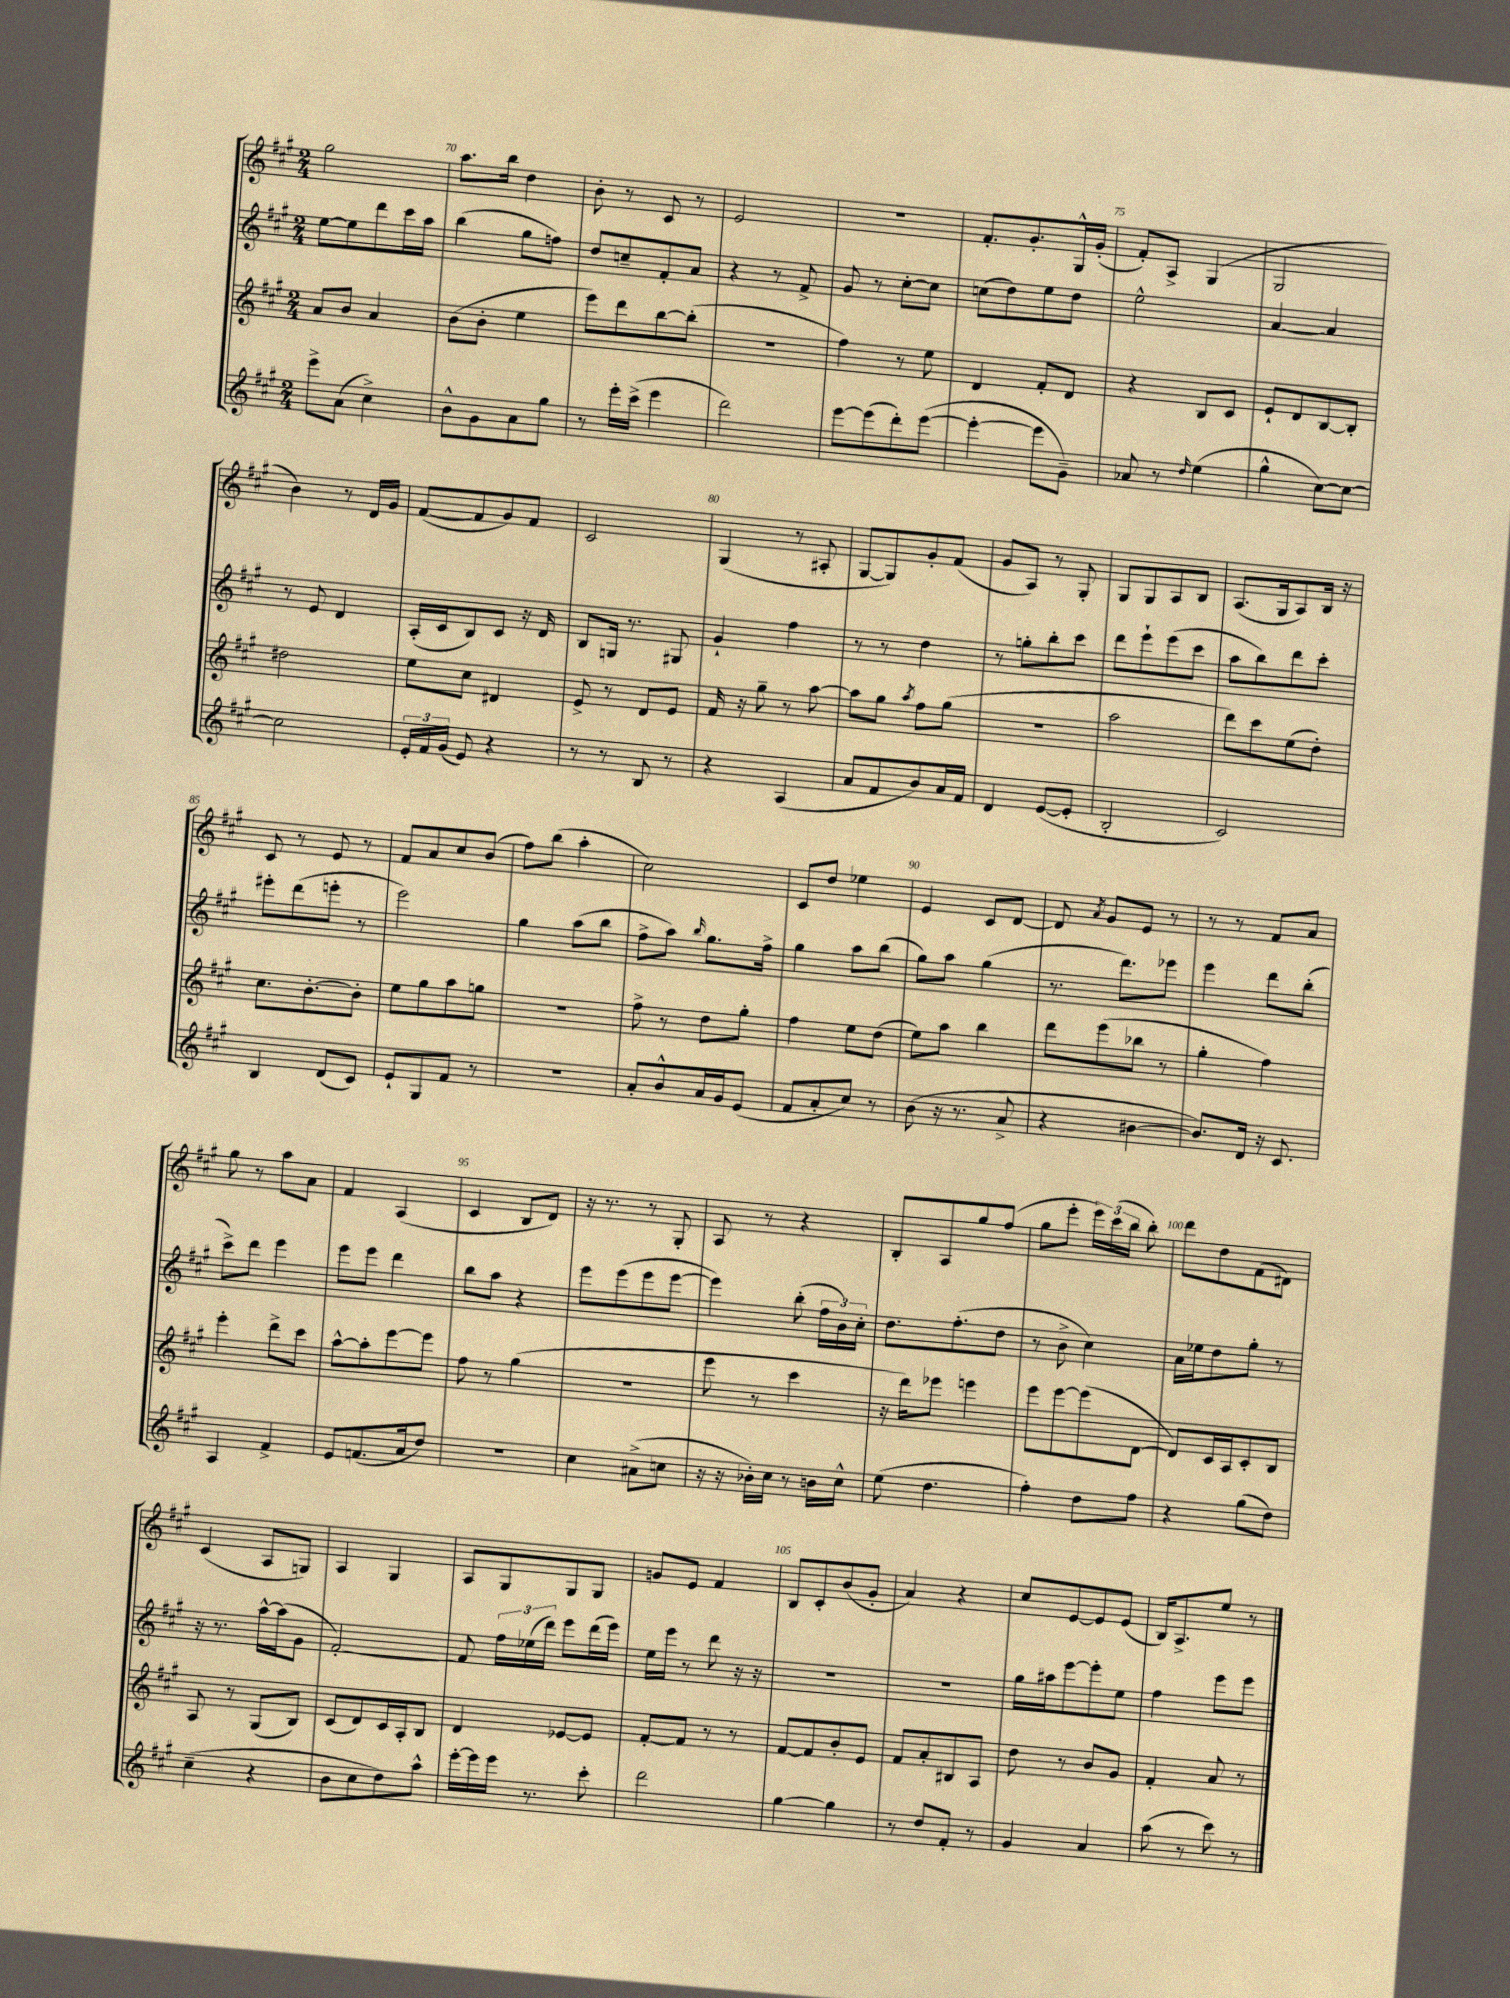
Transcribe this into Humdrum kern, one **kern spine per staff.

**kern	**kern	**kern	**kern
*staff4	*staff3	*staff2	*staff1
*clefG2	*clefG2	*clefG2	*clefG2
*k[f#c#g#]	*k[f#c#g#]	*k[f#c#g#]	*k[f#c#g#]
*M2/4	*M2/4	*M2/4	*M2/4
8eee^	8a	[8ee	2gg#
(8a	8b	8ee]	.
4cc#^)	4a	8ddd	.
.	.	16ccc#	.
.	.	16aa	.
=	=	=	=
8b^^	(8b	(4bb	8.aa
8g#	8b'	.	.
.	.	.	16bb
8a	4ee	8gg#	4dd
8gg#	.	8ff)	.
=	=	=	=
8r	8eee)	8dd	8b'
16eee'	8ddd	8cc~	8r
(16ccc#^	.	.	.
4eee	[8bb	8f#'	8c#
.	(8bb']	8a	8r
=	=	=	=
2ddd)	2r	4r	2e
.	.	8r	.
.	.	8f#^	.
=	=	=	=
[8eee	4ff#)	8g#	2r
(8eee]	.	8r	.
8ddd')	8r	[8cc#'	.
([8eee	8ee	8cc#]	.
=	=	=	=
4eee'_	4d	(8cc	8.f#'
.	.	8dd)	.
.	.	.	8.g#'
8eee]	8f#'	8ee	.
8g#~)	8d	8dd	16G#^^
.	.	.	(16g#'
=	=	=	=
8a-	4r	2ee^^	8f#')
8r	.	.	8A^
16qqdd	.	.	.
(4ee	8B	.	(4G#
.	8c#	.	.
=	=	=	=
4gg#^^	8e`	[4a	2G#
.	8d	.	.
[8cc#)	[8B	4a]	.
8cc#_	8B']	.	.
=	=	=	=
2cc#]	2dd#	8r	4b)
.	.	8e	.
.	.	4d	8r
.	.	.	16d
.	.	.	16g#
=	=	=	=
24e'	8ee	(16A'	([8f#
24f#	.	.	.
.	.	16c#	.
(24g#	.	.	.
8e)	8cc#	8B)	8f#]
4r	4d#	8c#	8g#)
.	.	16r	8f#
.	.	16d	.
=	=	=	=
8r	8e^	8B	2c#
8r	8r	16G	.
.	.	8.r	.
8B	8d	.	.
8r	8e	8G#	.
=	=	=	=
4r	16f#	4g#`	(4G#
.	16r	.	.
.	8gg#~	.	.
(4A	8r	4ff#	8r
.	[8aa	.	8A#'
=	=	=	=
8a	8aa]	8r	[8G#
8f#	8gg#	8r	8G#])
.	8qaa	.	.
8b)	8ff#	4dd	8g#'
16a	(8gg#	.	(8f#
16f#	.	.	.
=	=	=	=
4d	2r	8r	8g#
.	.	8gg'	8A)
([8e	.	8bb'	8r
8e']	.	8ccc#	8G#'
=	=	=	=
2B'	2aa	8ddd	8G#
.	.	8eee`	8G#
.	.	(8eee	8A
.	.	8ccc#	8B
=	=	=	=
2c#)	8ddd)	8aa	(8.A
.	8ccc#	8bb)	.
.	.	.	16G#
.	(8ee	8ddd	8A)
.	8dd')	8ccc#'	16B
.	.	.	16r
=	=	=	=
4B	8.cc#	8eee#'	8c#
.	.	(8ddd	8r
.	[8.b'	.	.
(8d	.	8eee'	8e
8c#)	8b']	8r	8r
=	=	=	=
8e`	8ee	2eee)	8f#
8G#	8gg#	.	8a
8f#	8aa	.	8cc#
8r	8gg	.	(8b
=	=	=	=
2r	2r	4gg#	8ff#)
.	.	.	(8bb
.	.	(8aa	4aa'
.	.	8bb	.
=	=	=	=
8a'	8ff#^	8ff#^	2cc#)
8b^^	8r	8aa)	.
.	.	16qqbb	.
16a	8dd	8.gg#	.
16g#	.	.	.
(8e	8gg#'	.	.
.	.	16ff#^	.
=	=	=	=
8f#	4ff#	4gg#	8c#
8a'	.	.	8dd
8cc#)	8ee	8aa	4ee-
8r	(8dd	(8bb	.
=	=	=	=
(8b	8ee)	8gg#)	4e
16r	8aa	8aa	.
8.r	.	.	.
.	4bb	(4gg#	8c#
8a^	.	.	[8d
=	=	=	=
4r	8ddd	8.r	8d]
.	.	.	8qa
.	(8eee	.	8g#
.	.	8.ddd)	.
[4b#	8bb-	.	8e
.	8r	8eee-	8r
=	=	=	=
8.b#])	4gg#'	4eee	8r
.	.	.	8r
16d	.	.	.
16r	4ff#)	8ddd	8f#
8.c#	.	.	.
.	.	(8bb'	8a
=	=	=	=
4A	4eee'	8ccc#^)	8gg#
.	.	8ddd	8r
4f#^	8ddd^	4eee	8aa
.	8ccc#	.	8a
=	=	=	=
8e	[8aa^^	8eee	4f#
(8.f	8aa']	8eee	.
.	[8eee	4ddd	(4A
16a	.	.	.
8dd)	8eee]	.	.
=	=	=	=
2r	8ff#	8bb	4c#
.	8r	8aa	.
.	(4gg#	4r	8B
.	.	.	8d)
=	=	=	=
4cc#	2r	8eee	16r
.	.	.	8.r
.	.	(8eee	.
(8a#^	.	8eee	8r
8cc	.	[8eee	8G#'
=	=	=	=
16r	8eee	4eee])	8A
16r	.	.	.
16b-')	8r	.	8r
16cc#	.	.	.
8r	4ccc#	(8bb'	4r
16b	.	24ff#	.
.	.	24b)	.
16cc#^^	.	.	.
.	.	24cc#'	.
=	=	=	=
(8ee	16r	8.dd	8B'
.	16ddd)	.	.
4.dd	8eee-	.	8A
.	.	(8.ff#'	.
.	4eee	.	8gg#
.	.	8dd	(8ff#
=	=	=	=
4ff#')	8eee	8r	8gg#
.	[8eee	8b^	8eee'
8dd	(8eee]	4cc#)	24eee)
.	.	.	(24ccc#
.	.	.	24bb
8ff#	[8d	.	8bb')
=	=	=	=
4r	8d])	16a	8ddd
.	.	16ee-	.
.	16c#	8dd	8dd
.	16A	.	.
(8gg#	8c#'	8gg#'	(8f#
8dd)	8B	8r	8d#)
=	=	=	=
(4cc#~	8A	16r	(4c#
.	.	8.r	.
.	8r	.	.
4r	(8G#	[16aa^^	8A
.	.	(16aa]	.
.	8B)	8g#	8G)
=	=	=	=
8b	(8c#	[2f#')	4A
8cc#	8d)	.	.
8dd)	16c#	.	4G#
.	16A'	.	.
8aa^^	8B	.	.
=	=	=	=
[16eee'	4d	8f#]	8A
16eee]	.	.	.
16eee	.	24ff#	8G#
.	.	(24ee-	.
8.r	.	.	.
.	.	24ddd)	.
.	[8e-	8eee	8G#
8ccc#'	8e-]	(16ddd	8G#
.	.	16eee)	.
=	=	=	=
2ddd	[8f#'	16ee	8g
.	.	16eee	.
.	8f#]	8r	8e
.	8r	8ddd	4f#
.	8r	16r	.
.	.	16r	.
=	=	=	=
[4gg#	[8f#	2r	8B
.	8f#]	.	8c#'
4gg#]	8b'	.	(8b
.	8e	.	8g#'
=	=	=	=
8r	8f#	2r	4a)
8dd	8a'	.	.
8f#'	8B#	.	4r
8r	8A	.	.
=	=	=	=
4g#	8dd	16gg#	8cc#
.	.	16aa#	.
.	8r	[8eee	[8e
4a	8b	8eee']	8e]
.	8g#	8ee	(8e
=	=	=	=
(8aa	4f#'	4ff#	16B)
.	.	.	8.A^
8r	.	.	.
8ccc#)	8a	8eee	8ee
8r	8r	8eee	8r
==	==	==	==
*-	*-	*-	*-
